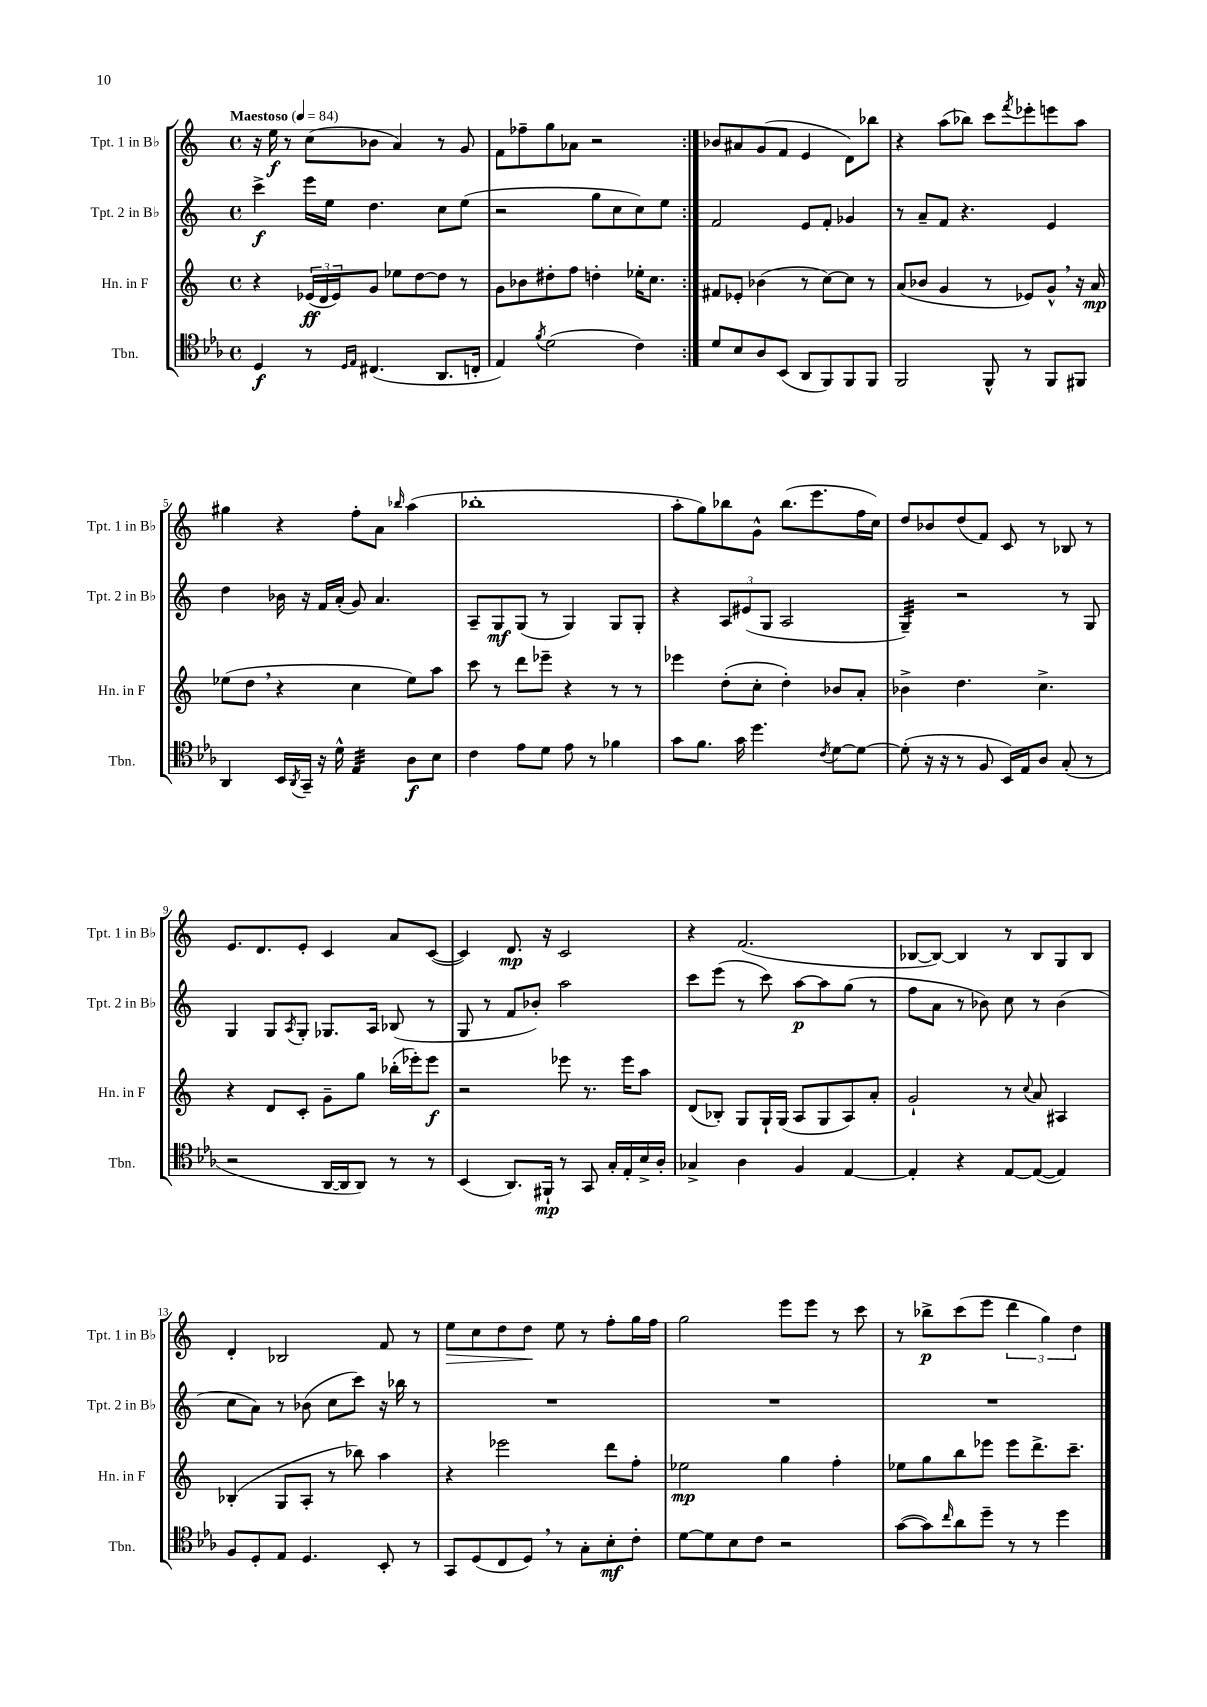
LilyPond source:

<<
\new StaffGroup <<
\new Staff = "s0" \with { instrumentName = "Tpt. 1 in Bb" shortInstrumentName = "Tpt. 1 in Bb" } {
    \clef treble \key c \major \defaultTimeSignature \time 4/4 \tempo "Maestoso" 4 = 84
    \repeat volta 2 { r16 e''16\f r8 c''8( bes'8 a'4) r8 g'8 |
    f'8 fes''8-- g''8 aes'8 r2 | }
    bes'8 ais'8 g'8( f'8 e'4 d'8) bes''8 |
    r4 a''8( bes''8) c'''8 \acciaccatura { f'''8 } ees'''8-. e'''8 a''8 |
    gis''4 r4 f''8-. a'8 \grace { bes''16 } a''4( |
    bes''1-. |
    a''8-. g''8) bes''8 g'8-^ bes''8.( e'''8. f''16 c''16) |
    d''8 bes'8 d''8( f'8) c'8 r8 bes8 r8 |
    e'8. d'8. e'8-. c'4 a'8 c'8~( |
    c'4) d'8.\mp r16 c'2 |
    r4 f'2.( |
    bes8~ bes8~) bes4 r8 bes8 g8 bes8 |
    d'4-. bes2 f'8 r8 |
    e''8\> c''8 d''8 d''8\! e''8 r8 f''8-. g''16 f''16 |
    g''2 e'''8 e'''8 r8 c'''8 |
    r8 bes''8->\p c'''8( e'''8 \tuplet 3/2 { d'''4 g''4) d''4 } \bar "|." |
}
\new Staff = "s1" \with { instrumentName = "Tpt. 2 in Bb" shortInstrumentName = "Tpt. 2 in Bb" } {
    \clef treble \key c \major \defaultTimeSignature \time 4/4
    \repeat volta 2 { c'''4->\f e'''16 e''16 d''4. c''8 e''8( |
    r2 g''8 c''8 c''8) e''8 | }
    f'2 e'8 f'8-. ges'4 |
    r8 a'8-- f'8 r4. e'4 |
    d''4 bes'16 r16 f'16 a'16-.( g'8) a'4. |
    a8-- g8\mf g8( r8 g4) g8 g8-. |
    r4 \tuplet 3/2 { a8 eis'8( g8 } a2 |
    g4:32--) r2 r8 g8 |
    g4 g8 \acciaccatura { a8 } g8-. ges8. a16 bes8( r8 |
    g8 r8 f'8 bes'8-.) a''2 |
    c'''8 e'''8( r8 c'''8) a''8~\p a''8 g''8( r8 |
    f''8 a'8 r8 bes'8) c''8 r8 bes'4( |
    c''8 a'8) r8 bes'8( c''8 c'''8) r16 bes''16 r8 |
    R1 |
    R1 |
    R1 \bar "|." |
}
\new Staff = "s2" \with { instrumentName = "Hn. in F" shortInstrumentName = "Hn. in F" } {
    \clef treble \key c \major \defaultTimeSignature \time 4/4
    \repeat volta 2 { r4 \tuplet 3/2 { ees'16\ff( d'16 ees'16) } g'8 ees''8 d''8~ d''8 r8 |
    g'8 bes'8 dis''8-. f''8 d''4-. ees''16-. c''8. | }
    fis'8 ees'8-. bes'4( r8 c''8~) c''8 r8 |
    a'8( bes'8 g'4 r8 ees'8) g'8-^ \breathe r16 a'16\mp |
    ees''8( d''8 \breathe r4 c''4 ees''8) a''8 |
    c'''8 r8 d'''8 ees'''8-- r4 r8 r8 |
    ees'''4 d''8-.( c''8-. d''4-.) bes'8 a'8-. |
    bes'4-> d''4. c''4.-> |
    r4 d'8 c'8-. g'8-- g''8 bes''16-.( ees'''16-.) ees'''8\f |
    r2 ees'''8 r8. ees'''16 a''8 |
    d'8( bes8-.) g8 g16-! g16( a8 g8 a8) a'8-. |
    g'2-! r8 \appoggiatura { c''8 } a'8 ais4 |
    bes4-.( g8 a8-. r8 bes''8) a''4 |
    r4 ees'''2 d'''8 f''8-. |
    ees''2\mp g''4 f''4-. |
    ees''8 g''8 b''8 ees'''8 ees'''8 d'''8.-> c'''8.-- \bar "|." |
}
\new Staff = "s3" \with { instrumentName = "Tbn." shortInstrumentName = "Tbn." } {
    \clef tenor \key ees \major \defaultTimeSignature \time 4/4
    \repeat volta 2 { d4\f r8 \grace { d16 ees16 } cis4.( aes,8. c16-. |
    ees4) \acciaccatura { f'8 } d'2( c'4) | }
    d'8 bes8 aes8 bes,8( aes,8 f,8) f,8 f,8 |
    f,2 f,8-^ r8 f,8 fis,8 |
    aes,4 bes,16 \acciaccatura { aes,8 } g,16-- r16 d'16-^ ees4:32 aes8\f bes8 |
    c'4 ees'8 d'8 ees'8 r8 fes'4 |
    g'8 f'8. g'16 d''4. \acciaccatura { c'8 } d'8~ d'8~ |
    d'8-.( r16 r16 r8 f8 bes,16) ees16 aes8 g8-.( r8 |
    r2 aes,16~ aes,16 aes,8) r8 r8 |
    bes,4( aes,8.) fis,16-!\mp r8 g,8 g16-. ees16-. bes16-> aes16-. |
    ges4-> aes4 f4 ees4~ |
    ees4-. r4 ees8~ ees8~( ees4) |
    f8 d8-. ees8 d4. bes,8-. r8 |
    g,8 d8( c8 d8) \breathe r8 g8-. bes8-.\mf c'8-. |
    d'8~ d'8 bes8 c'8 r2 |
    g'8~( g'8) \grace { c''16 } aes'8 d''8-- r8 r8 d''4 \bar "|." |
}
>>
>>
